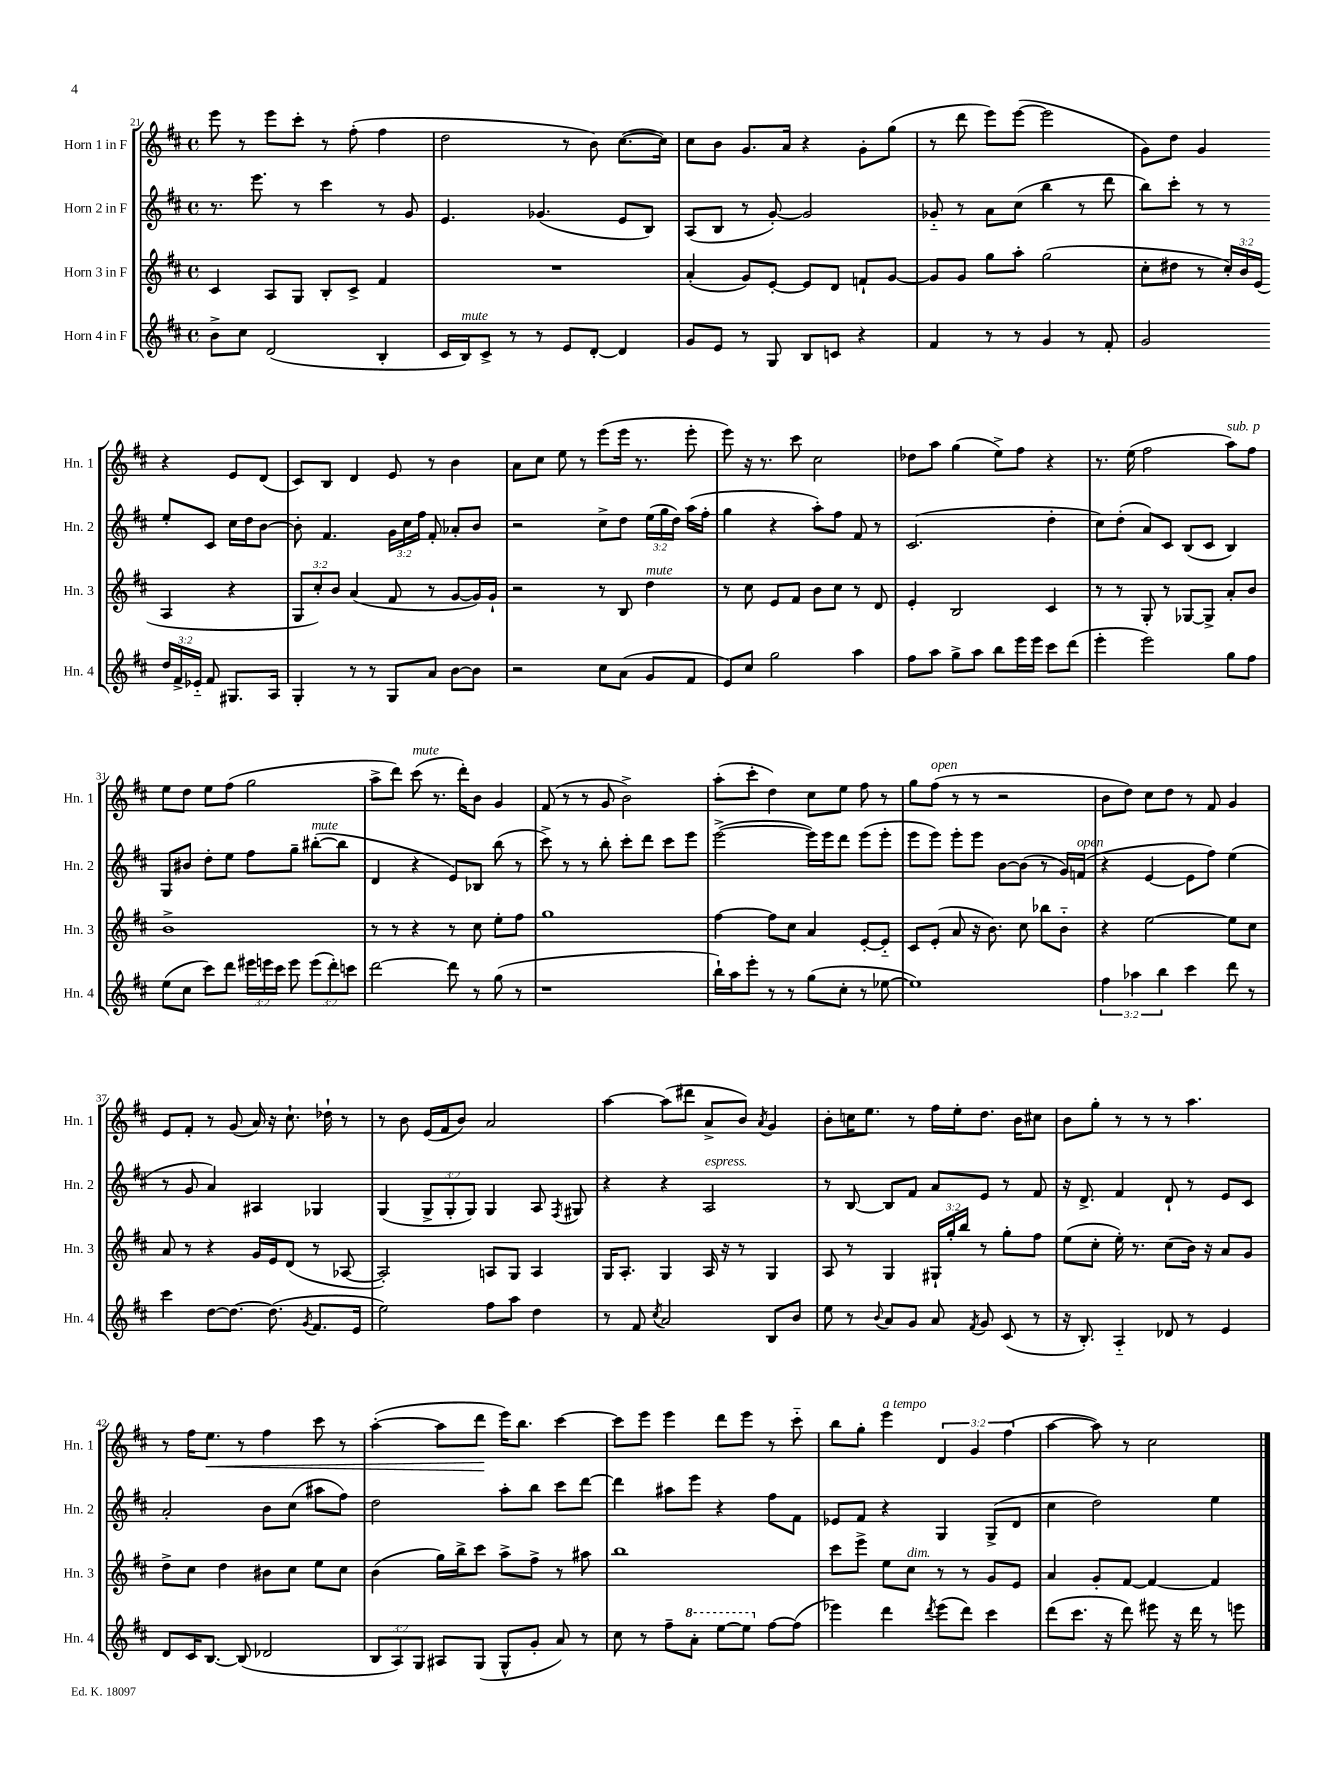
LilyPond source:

<<
\new StaffGroup <<
\new Staff = "s0" \with { instrumentName = "Horn 1 in F" shortInstrumentName = "Hn. 1" } {
    \clef treble \key d \major \defaultTimeSignature \time 4/4 \override Staff.TupletNumber.text = #tuplet-number::calc-fraction-text
    \autoBeamOff e'''8 r8 e'''8[ cis'''8]-. r8 fis''8-.( fis''4 |
    d''2 r8 b'8) cis''8.[~( cis''16]) |
    cis''8[ b'8] g'8.[ a'16] r4 g'8[-. g''8]( |
    r8 d'''8 e'''8[) e'''8]~( e'''2 |
    g'8[) d''8] g'4 r4 e'8[ d'8]( |
    cis'8[) b8] d'4 e'8 r8 b'4 |
    a'8[ cis''8] e''8 r8 e'''8[( e'''16] r8. e'''8-. |
    e'''8) r16 r8. cis'''8 cis''2 |
    des''8[ a''8] g''4( e''8[->) fis''8] r4 |
    r8. e''16( fis''2 a''8[^\markup { \italic "sub. p" }) fis''8] |
    e''8[ d''8] e''8[ fis''8]( g''2 |
    a''8[-> d'''8]) cis'''8^\markup { \italic "mute" }( r8. d'''16[-.) b'8] g'4 |
    fis'8( r8 r8 g'8 b'2->) |
    a''8[-.( cis'''8]-. d''4) cis''8[ e''8] fis''8 r8 |
    g''8[ fis''8]^\markup { \italic "open" }( r8 r8 r2 |
    b'8[ d''8]) cis''8[ d''8] r8 fis'8 g'4 |
    e'8[ fis'8]-. r8 g'8( a'16) r16 cis''8.-! des''16-! r8 |
    r8 b'8 e'16[( fis'16 b'8]) a'2 |
    a''4~ a''8[( dis'''8] a'8[-> b'8]) \acciaccatura { a'8 } g'4 |
    b'8[-. c''16 e''8.] r8 fis''16[ e''16-. d''8.] b'16[ cis''8] |
    b'8[ g''8]-. r8 r8 r8 a''4. |
    r8 fis''16[ e''8.]\< r8 fis''4 cis'''8 r8 |
    a''4~-.( a''8[ d'''8]\! e'''16[) b''8.] cis'''4~ |
    cis'''8[ e'''8] e'''4 d'''8[ e'''8] r8 cis'''8-_ |
    b''8[ g''8]-. e'''4^\markup { \italic "a tempo" } \tuplet 3/2 { d'4 g'4 fis''4( } |
    a''4~ a''8) r8 cis''2 \bar "|." |
}
\new Staff = "s1" \with { instrumentName = "Horn 2 in F" shortInstrumentName = "Hn. 2" } {
    \clef treble \key d \major \defaultTimeSignature \time 4/4 \override Staff.TupletNumber.text = #tuplet-number::calc-fraction-text
    \autoBeamOff r8. e'''8. r8 cis'''4 r8 g'8 |
    e'4. ges'4.( e'8[ b8]) |
    a8[( b8] r8 g'8~-.) g'2 |
    ges'8-_ r8 a'8[ cis''8]( b''4 r8 d'''8 |
    b''8[) cis'''8]-. r8 r8 e''8[-. cis'8] cis''16[ d''16 b'8]~ |
    b'8-. fis'4. \tuplet 3/2 { g'16[ cis''16 fis''16] } fis'8-. aes'8[-. b'8] |
    r2 cis''8[-> d''8] \tuplet 3/2 { e''16[( g''16 d''16]) } a''16[( fis''16]-. |
    g''4 r4 a''8[-.) fis''8] fis'8 r8 |
    cis'2.( d''4-. |
    cis''8[) d''8]-.( a'8[) cis'8] b8[( cis'8] b4) |
    g8[ bis'8] d''8[-. e''8] fis''8[ g''8]-- bis''8[~-.^\markup { \italic "mute" }( bis''8] |
    d'4 r4 e'8[) bes8] b''8( r8 |
    cis'''8->) r8 r8 b''8-. cis'''8[-. d'''8] cis'''8[ e'''8] |
    e'''2~->( e'''16[) e'''16 d'''8] e'''8[( e'''8]-. |
    e'''8[ e'''8]) e'''8[-. e'''8] b'8[~ b'8]( r8 g'16[) f'16]^\markup { \italic "open" }( |
    r4 e'4~ e'8[ fis''8]) e''4( |
    r8 g'8 a'4) ais4 ges4 |
    g4( \tuplet 3/2 { g8[-> g8-. g8]) } g4 a8 \acciaccatura { fis8 } gis8 |
    r4 r4 a2^\markup { \italic "espress." } |
    r8 b8~ b8[ fis'8] a'8[ e'8] r8 fis'8 |
    r16 d'8.-> fis'4 d'8-! r8 e'8[ cis'8] |
    a'2-. b'8[ cis''8]( ais''8[ fis''8]) |
    d''2 a''8[-. b''8] cis'''8[ d'''8]~ |
    d'''4 ais''8[ e'''8] r4 fis''8[ fis'8] |
    ees'8[ fis'8] r4 g4 g8[->( d'8] |
    cis''4 d''2) e''4 \bar "|." |
}
\new Staff = "s2" \with { instrumentName = "Horn 3 in F" shortInstrumentName = "Hn. 3" } {
    \clef treble \key d \major \defaultTimeSignature \time 4/4 \override Staff.TupletNumber.text = #tuplet-number::calc-fraction-text
    \autoBeamOff cis'4 a8[ g8] b8[-. cis'8]-> fis'4 |
    R1 |
    a'4-.( g'8[) e'8]~-. e'8[ d'8] f'8[-! g'8]~ |
    g'8[ g'8] g''8[ a''8]-. g''2( |
    cis''8[-. dis''8] r8 \tuplet 3/2 { cis''16[-.) b'16 e'16]( } a4 r4 |
    \tuplet 3/2 { g8[ cis''8-.) b'8] } a'4( fis'8 r8 g'8[~ g'16) g'16]-! |
    r2 r8 b8 d''4^\markup { \italic "mute" } |
    r8 cis''8 e'8[ fis'8] b'8[ cis''8] r8 d'8 |
    e'4-. b2 cis'4 |
    r8 r8 g8-. r8 ges8[~ ges8]-> a'8[-. b'8] |
    b'1-> |
    r8 r8 r4 r8 cis''8 e''8[-. fis''8] |
    g''1 |
    fis''4~ fis''8[ cis''8] a'4 e'8[~-. e'8]-_ |
    cis'8[ e'8]-.( a'8 r16 b'8.) cis''8 bes''8[ b'8]-_ |
    r4 e''2~ e''8[ cis''8] |
    a'8 r8 r4 g'16[ e'16 d'8]( r8 aes8~ |
    aes2-.) a8[ g8] a4 |
    g16[ a8.]-. g4 a16 r16 r8 g4 |
    a8 r8 g4 \tuplet 3/2 { gis16[-! g''16-. b''16] } r8 g''8[-. fis''8] |
    e''8[( cis''8]-. e''16-.) r8. cis''8[( b'16]) r16 a'8[ g'8] |
    d''8[-> cis''8] d''4 bis'8[ cis''8] e''8[ cis''8] |
    b'4( g''16[) b''16-> cis'''8] a''8[-> fis''8]-> r8 ais''8 |
    b''1 |
    cis'''8[ e'''8]-> e''8[ cis''8]^\markup { \italic "dim." } r8 r8 g'8[ e'8] |
    a'4 g'8[-. fis'8]~ fis'4~ fis'4 \bar "|." |
}
\new Staff = "s3" \with { instrumentName = "Horn 4 in F" shortInstrumentName = "Hn. 4" } {
    \clef treble \key d \major \defaultTimeSignature \time 4/4 \override Staff.TupletNumber.text = #tuplet-number::calc-fraction-text
    \autoBeamOff b'8[-> cis''8] d'2( b4-. |
    cis'16[ b16^\markup { \italic "mute" }) cis'8]-> r8 r8 e'8[ d'8]~-. d'4 |
    g'8[ e'8] r8 g8 b8[ c'8] r4 |
    fis'4 r8 r8 g'4 r8 fis'8-. |
    g'2 \tuplet 3/2 { d''16[ fis'16-> ees'16]-_ } fis'8 gis8.[ a16] |
    g4-. r8 r8 g8[ a'8] b'8[~ b'8] |
    r2 cis''8[ a'8]( g'8[ fis'8] |
    e'8[) cis''8] g''2 a''4 |
    fis''8[ a''8] g''8[-> a''8] b''8[ e'''16 e'''16] cis'''8[ d'''8]( |
    e'''4-. e'''2) g''8[ fis''8] |
    e''8[( cis''8] cis'''8[) d'''8] \tuplet 3/2 { eis'''16[ e'''16 cis'''16] } e'''8 \tuplet 3/2 { e'''8[( d'''8-.) c'''8] } |
    d'''2~ d'''8 r8 g''8( r8 |
    r1 |
    b''16[-!) a''16 e'''8]-. r8 r8 g''8[( cis''8]-. r8 ees''8~ |
    ees''1) |
    \tuplet 3/2 { fis''4 aes''4 b''4 } cis'''4 d'''8 r8 |
    cis'''4 d''8[~ d''8.]~ d''8.( \acciaccatura { g'8 } fis'8.[ e'16] |
    e''2) fis''8[ a''8] d''4 |
    r8 fis'8 \acciaccatura { cis''8 } a'2 b8[ b'8] |
    e''8 r8 \appoggiatura { b'8 } a'8[ g'8] a'8 \acciaccatura { fis'8 } g'8 cis'8( r8 |
    r16 b8.-.) a4-_ des'8 r8 e'4 |
    d'8[ cis'16 b8.]~ b8( des'2 |
    \tuplet 3/2 { b8[ a8) g8] } ais8[ g8]( g8[-^ g'8]-. a'8) r8 |
    cis''8 r8 fis''8[-- \ottava #1 a''8]-. e'''8[~ e'''8] \ottava #0 fis''8[~ fis''8]( |
    ees'''4) d'''4 \acciaccatura { d'''8 } ees'''8[( d'''8]) cis'''4 |
    d'''8[( cis'''8.] r16 d'''8) eis'''8 r16 d'''16 r8 e'''8 \bar "|." |
}
>>
>>
\layout { \context { \Score currentBarNumber = #21 } }
